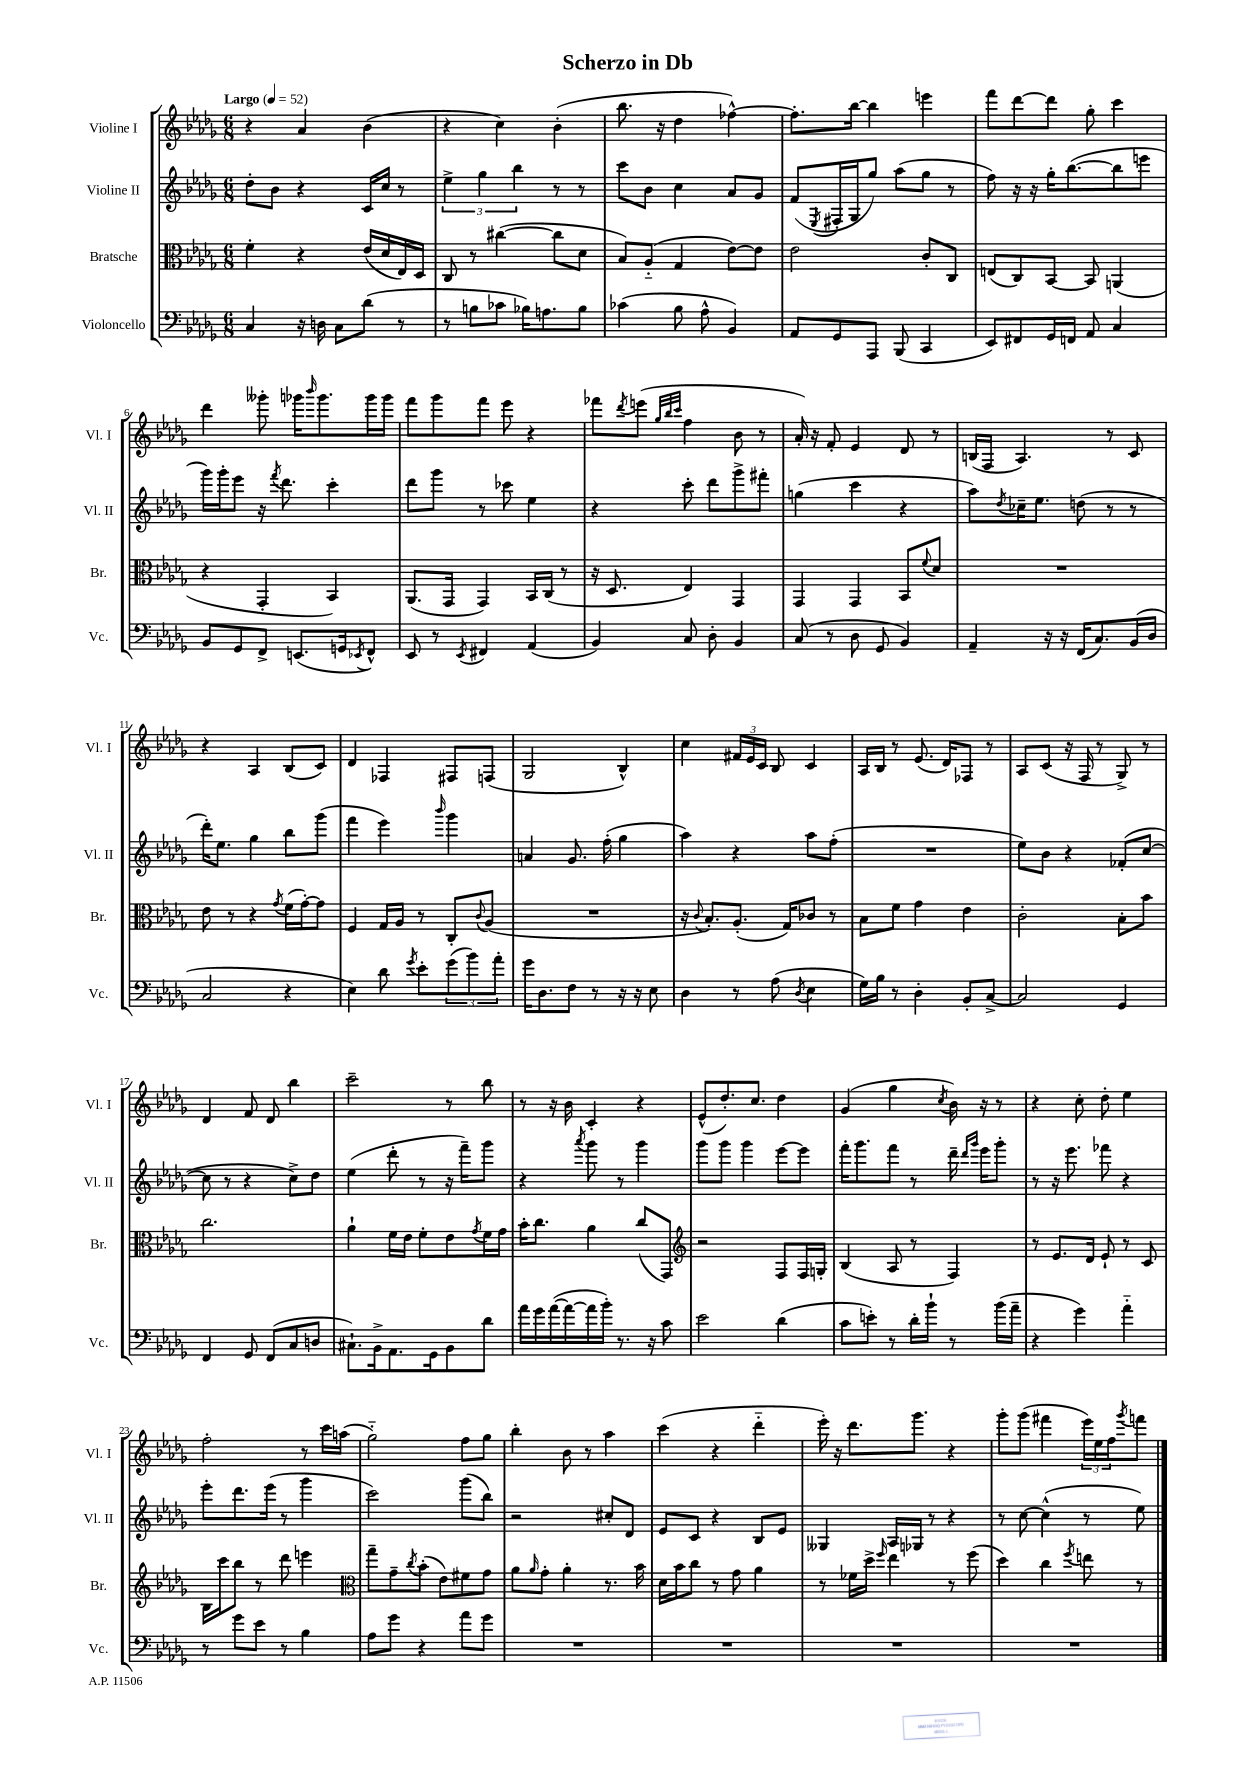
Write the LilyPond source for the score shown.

\header { title = "Scherzo in Db" }
<<
\new StaffGroup <<
\new Staff = "s0" \with { instrumentName = "Violine I" shortInstrumentName = "Vl. I" } {
    \clef treble \key des \major \numericTimeSignature \time 6/8 \tempo "Largo" 4 = 52
    r4 aes'4 bes'4( |
    r4 c''4) bes'4-.( |
    bes''8. r16 des''4 fes''4~-^) |
    fes''8.-. bes''16~ bes''4 e'''4 |
    f'''8 des'''8~ des'''8 ges''8-. c'''4 |
    des'''4 geses'''8-. ges'''16 \grace { bes'''16 } ges'''8. ges'''16 ges'''16 |
    f'''8 ges'''8 f'''8 ees'''8 r4 |
    fes'''8 \acciaccatura { des'''8 } e'''8( \grace { ges''32 bes''32 c'''32 } f''4 bes'8 r8 |
    aes'16-.) r16 f'8-. ees'4 des'8 r8 |
    b16( f16 aes4.) r8 c'8 |
    r4 aes4 bes8( c'8) |
    des'4 fes4 fis8 f8( |
    ges2 bes4-^) |
    c''4 \tuplet 3/2 { fis'16 ees'16 c'16 } bes8 c'4 |
    aes16 bes16 r8 ees'8.( des'16) fes8 r8 |
    aes8 c'8( r16 f16 r8 ges8->) r8 |
    des'4 f'8 des'8 bes''4 |
    c'''2-- r8 bes''8 |
    r8 r16 bes'16 c'4-. r4 |
    ees'8-^( des''8.-.) c''8. des''4 |
    ges'4( ges''4 \acciaccatura { c''8 } bes'16) r16 r8 |
    r4 c''8-. des''8-. ees''4 |
    f''2-. r8 c'''16 a''16( |
    ges''2-_) f''8 ges''8 |
    bes''4-. bes'8 r8 aes''4 |
    c'''4( r4 des'''4-_ |
    ees'''16-.) r16 des'''8. ges'''8. r4 |
    ges'''8-. ges'''8( fis'''4 \tuplet 3/2 { ees'''16) ees''16 f''16 } \acciaccatura { ges'''8 } f'''8 \bar "|." |
}
\new Staff = "s1" \with { instrumentName = "Violine II" shortInstrumentName = "Vl. II" } {
    \clef treble \key des \major \numericTimeSignature \time 6/8
    des''8-. bes'8 r4 c'16 c''16 r8 |
    \tuplet 3/2 { ees''4-> ges''4 bes''4 } r8 r8 |
    c'''8 bes'8 c''4 aes'8 ges'8 |
    f'8( \acciaccatura { ees8 } fis16-. ges16 ges''8) aes''8( ges''8 r8 |
    f''8) r16 r16 ges''16-. bes''8.~( bes''8 e'''8 |
    ges'''16) ges'''16-. ees'''8 r16 \acciaccatura { f'''8 } des'''8. c'''4-. |
    des'''8 ges'''8 r8 ces'''8 ees''4 |
    r4 c'''8-. des'''8 ges'''8-> fis'''8-. |
    g''4( c'''4 r4 |
    aes''8) \acciaccatura { des''8 } ces''16-- ees''8. d''8( r8 r8 |
    des'''16-.) ees''8. ges''4 bes''8 ges'''8( |
    f'''4 ees'''4) \grace { bes'''16 } ges'''4 |
    a'4 ges'8. f''16-.( ges''4 |
    aes''4) r4 aes''8 f''8-.( |
    R2. |
    ees''8) bes'8 r4 fes'8-.( c''8~ |
    c''8 r8 r4 c''8->) des''8 |
    ees''4( des'''8-. r8 r16 f'''16--) ges'''8 |
    r4 \acciaccatura { aes'''8 } ges'''8 r8 ges'''4 |
    ges'''8 ges'''8 ges'''4 ees'''8~ ees'''8 |
    f'''16-. ges'''8. f'''8 r8 des'''16-- \grace { des'''16 ges'''16 } ees'''16 ges'''8-. |
    r8 r16 ees'''8. fes'''8 r4 |
    ees'''8-. des'''8. ees'''16( r8 ges'''4 |
    c'''2) ges'''8( bes''8) |
    r2 cis''8-. des'8 |
    ees'8 c'8 r4 bes8 ees'8 |
    geses4 aes16 ges16 r8 r4 |
    r8 c''8~ c''4-^( r8 ees''8) \bar "|." |
}
\new Staff = "s2" \with { instrumentName = "Bratsche" shortInstrumentName = "Br." } {
    \clef alto \key des \major \numericTimeSignature \time 6/8
    f'4-. r4 ees'16( des'16 ees16) des16 |
    c8 r8 cis''4~( cis''8 des'8 |
    bes8) aes8-_( ges4 ees'8~) ees'8 |
    ees'2 c'8-. c8 |
    e8( c8) bes,8~ bes,8 a,4( |
    r4 ges,4-. bes,4) |
    aes,8.( ges,16 ges,4) bes,16 c16( r8 |
    r16 des8. ees4) ges,4 |
    ges,4 ges,4 bes,8 \appoggiatura { f'8 } des'8 |
    R2. |
    ees'8 r8 r4 \acciaccatura { ges'8 } f'16( ges'16~-.) ges'8 |
    f4 ges16 aes16 r8 c8-. \appoggiatura { c'8 } aes8( |
    R2. |
    r16 \appoggiatura { c'8 } bes8.-.) aes8.-.( ges16) ces'8 r8 |
    bes8 f'8 ges'4 ees'4 |
    c'2-. bes8-. bes'8 |
    c''2. |
    aes'4-! f'16 ees'16 f'8-. ees'8 \acciaccatura { ges'8 } f'16 ges'16 |
    bes'16-. c''8. aes'4 c''8( ges,8) |
    \clef treble r2 f8 f16 g16-. |
    bes4( aes8 r8 f4) |
    r8 ees'8. des'16 ees'8-! r8 c'8 |
    bes16 c'''16 bes''8 r8 des'''8 e'''4 |
    \clef alto ges''8-- ges'8-- \acciaccatura { c''8 } bes'8-.( ees'8) fis'8 ges'8 |
    aes'8 \grace { aes'16 } ges'8-. aes'4-. r8. bes'16 |
    des'16 bes'16 c''8 r8 ges'8 aes'4 |
    r8 fes'16 des''16-> \grace { f''16 } ees''4 r8 f''8( |
    des''4) c''4 \acciaccatura { f''8 } e''8 r8 \bar "|." |
}
\new Staff = "s3" \with { instrumentName = "Violoncello" shortInstrumentName = "Vc." } {
    \clef bass \key des \major \numericTimeSignature \time 6/8
    c4 r16 d16 c8 des'8( r8 |
    r8 b8 ces'8 bes16) a8. bes8 |
    ces'4( bes8 aes8-^ bes,4) |
    aes,8 ges,8 aes,,8 bes,,8( c,4 |
    ees,8) fis,8 ges,16 f,16 aes,8 c4 |
    bes,8 ges,8 f,8-> e,8.( g,16 \acciaccatura { ees,8 } f,8-^) |
    ees,8 r8 \acciaccatura { ees,8 } fis,4 aes,4( |
    bes,4) c8 des8-. bes,4 |
    c8( r8 des8 ges,8 bes,4) |
    aes,4-- r16 r16 f,16( c8.) bes,16( des16 |
    c2 r4 |
    ees4) des'8 \acciaccatura { ges'8 } ees'8-. \tuplet 3/2 { ges'8( bes'8) aes'8-. } |
    ges'16 des8. f8 r8 r16 r16 ees8 |
    des4 r8 aes8( \acciaccatura { des8 } ees4 |
    ges16) bes16 r8 des4-. bes,8-. c8~-> |
    c2 ges,4 |
    f,4 ges,8 f,8( c8 d8 |
    cis8.-!) bes,16-> aes,8. ges,16 bes,8 des'8 |
    aes'16 ges'16 aes'16~( aes'16~ aes'16 bes'16-.) r8. r16 c'8 |
    ees'2 des'4( |
    c'8 e'8-.) r8 des'16-. bes'16-! r8 bes'16( aes'16-- |
    r4 ges'4) aes'4-_ |
    r8 ges'8 ees'8 r8 bes4 |
    aes8 ges'8 r4 aes'8 ges'8 |
    R2. |
    R2. |
    R2. |
    R2. \bar "|." |
}
>>
>>
